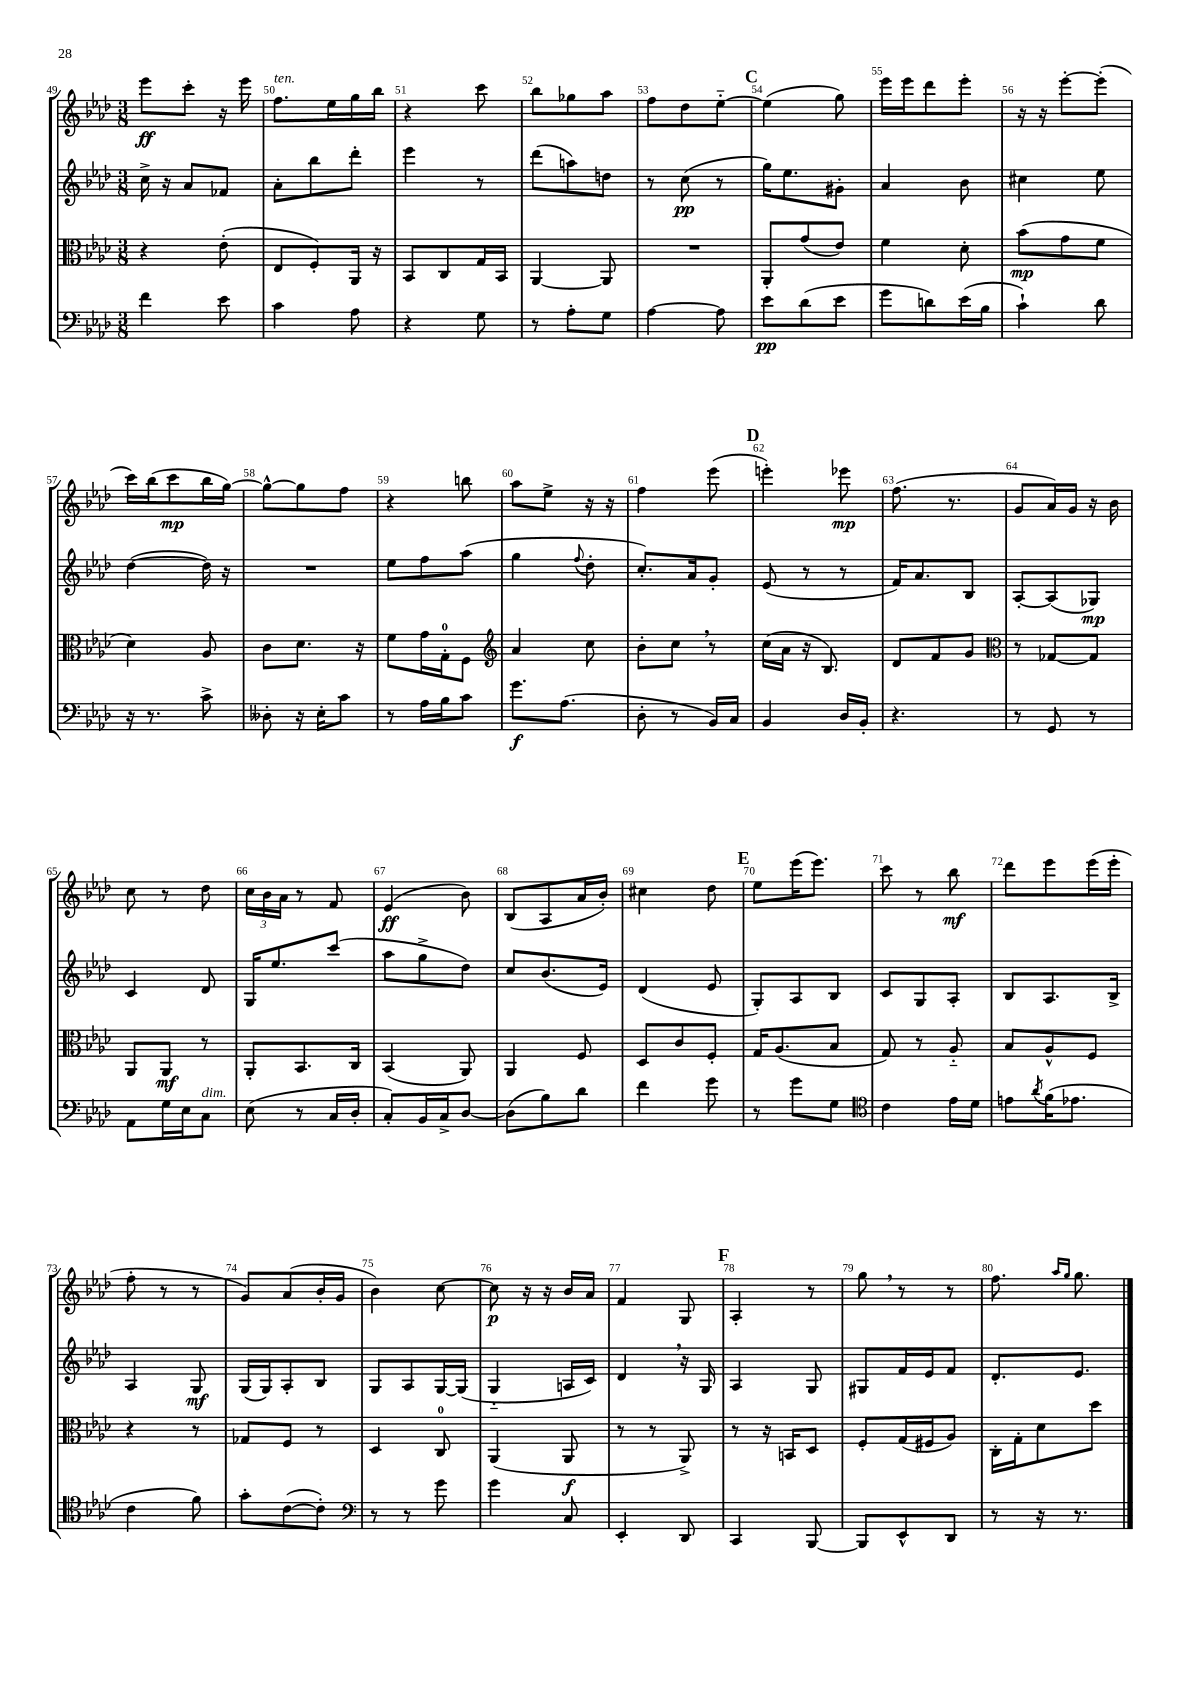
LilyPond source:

<<
\new StaffGroup <<
\new Staff = "s0" {
    \clef treble \key aes \major \numericTimeSignature \time 3/8
    ees'''8\ff c'''8-. r16 ees'''16 |
    f''8.^\markup { \italic "ten." } ees''16 g''16 bes''16 |
    r4 c'''8 |
    bes''8 ges''8 aes''8 |
    f''8 des''8 ees''8~-_ |
    \mark \markup { \bold "C" } ees''4( g''8) |
    ees'''16 ees'''16 des'''8 ees'''8-. |
    r16 r16 ees'''8~-. ees'''8-.( |
    c'''16) bes''16( c'''8\mp bes''16 g''16~) |
    g''8~-^ g''8 f''8 |
    r4 b''8 |
    aes''8 ees''8-> r16 r16 |
    f''4 ees'''8( |
    \mark \markup { \bold "D" } e'''4-.) ees'''8\mp |
    f''8.( r8. |
    g'8 aes'16) g'16 r16 bes'16 |
    c''8 r8 des''8 |
    \tuplet 3/2 { c''16 bes'16 aes'16 } r8 f'8 |
    ees'4\ff( bes'8) |
    bes8( aes8 aes'16 bes'16-.) |
    cis''4 des''8 |
    \mark \markup { \bold "E" } ees''8 ees'''16( ees'''8.) |
    c'''8 r8 bes''8\mf |
    des'''8 ees'''8 ees'''16( ees'''16-. |
    f''8-. r8 r8 |
    g'8) aes'8( bes'16-. g'16 |
    bes'4) c''8~ |
    c''8\p r16 r16 bes'16 aes'16 |
    f'4 g8 |
    \mark \markup { \bold "F" } aes4-. r8 |
    g''8 \breathe r8 r8 |
    f''8. \grace { aes''16 g''16 } g''8. \bar "|." |
}
\new Staff = "s1" {
    \clef treble \key aes \major \numericTimeSignature \time 3/8
    c''16-> r16 aes'8 fes'8 |
    aes'8-. bes''8 des'''8-. |
    ees'''4 r8 |
    des'''8( a''8) d''8 |
    r8 c''8\pp( r8 |
    \mark \markup { \bold "C" } g''16) ees''8. gis'8-. |
    aes'4 bes'8 |
    cis''4 ees''8 |
    des''4~( des''16) r16 |
    R4. |
    ees''8 f''8 aes''8( |
    g''4 \appoggiatura { f''8 } des''8-. |
    c''8.-.) aes'16 g'8-. |
    \mark \markup { \bold "D" } ees'8( r8 r8 |
    f'16) aes'8. bes8 |
    aes8~-. aes8( ges8\mp) |
    c'4 des'8 |
    g16 ees''8. c'''8( |
    aes''8 g''8-> des''8) |
    c''8 bes'8.( ees'16) |
    des'4( ees'8 |
    \mark \markup { \bold "E" } g8-.) aes8 bes8 |
    c'8 g8 aes8-. |
    bes8 aes8. bes16-> |
    aes4 g8\mf |
    g16( g16) aes8-. bes8 |
    g8 aes8 g16~ g16( |
    g4-_ a16 c'16) |
    des'4 \breathe r16 g16 |
    \mark \markup { \bold "F" } aes4 g8 |
    gis8 f'16 ees'16 f'8 |
    des'8.-. ees'8. \bar "|." |
}
\new Staff = "s2" {
    \clef alto \key aes \major \numericTimeSignature \time 3/8
    r4 ees'8-.( |
    ees8 f8-.) aes,16 r16 |
    bes,8 c8 g16 bes,16 |
    aes,4~ aes,8 |
    R4. |
    \mark \markup { \bold "C" } aes,8-. g'8( ees'8) |
    f'4 des'8-. |
    bes'8\mp( g'8 f'8 |
    des'4) aes8 |
    c'8 des'8. r16 |
    f'8 g'16 g16-0-. f8 |
    \clef treble aes'4 c''8 |
    bes'8-. c''8 \breathe r8 |
    \mark \markup { \bold "D" } c''16( aes'16 r16 bes8.) |
    des'8 f'8 g'8 |
    \clef alto r8 ges8~ ges8 |
    aes,8 aes,8\mf r8 |
    aes,8-. bes,8. c16 |
    bes,4( aes,8) |
    aes,4 f8 |
    des8 c'8 f8-. |
    \mark \markup { \bold "E" } g16 aes8.( bes8 |
    g8) r8 aes8-_ |
    bes8 aes8-^ f8 |
    r4 r8 |
    ges8 f8 r8 |
    des4 c8-0 |
    aes,4( aes,8\f |
    r8 r8 aes,8->) |
    \mark \markup { \bold "F" } r8 r16 b,16 des8 |
    f8-. g16( fis16 aes8) |
    c16-. g16-. des'8 des''8 \bar "|." |
}
\new Staff = "s3" {
    \clef bass \key aes \major \numericTimeSignature \time 3/8
    f'4 ees'8 |
    c'4 aes8 |
    r4 g8 |
    r8 aes8-. g8 |
    aes4~ aes8 |
    \mark \markup { \bold "C" } ees'8\pp des'8( ees'8 |
    g'8 d'8) ees'16( bes16 |
    c'4-!) des'8 |
    r16 r8. c'8-> |
    deses8-. r16 ees16-. c'8 |
    r8 aes16 bes16 c'8 |
    g'8.\f aes8.( |
    des8-. r8 bes,16) c16 |
    \mark \markup { \bold "D" } bes,4 des16 bes,16-. |
    r4. |
    r8 g,8 r8 |
    aes,8 g16 ees16 c8^\markup { \italic "dim." } |
    ees8( r8 c16 des16-. |
    c8-.) bes,16 c16-> des8~ |
    des8( bes8) des'8 |
    f'4 g'8 |
    \mark \markup { \bold "E" } r8 g'8 g8 |
    \clef tenor c'4 ees'16 des'16 |
    e'8 \acciaccatura { aes'8 } f'16( ees'8. |
    c'4 f'8) |
    g'8-. c'8~( c'8-.) |
    \clef bass r8 r8 g'8 |
    g'4 c8 |
    ees,4-. des,8 |
    \mark \markup { \bold "F" } c,4 bes,,8~ |
    bes,,8 ees,8-^ des,8 |
    r8 r16 r8. \bar "|." |
}
>>
>>
\layout { \context { \Score currentBarNumber = #49 \override BarNumber.break-visibility = ##(#f #t #t) barNumberVisibility = #all-bar-numbers-visible } }
